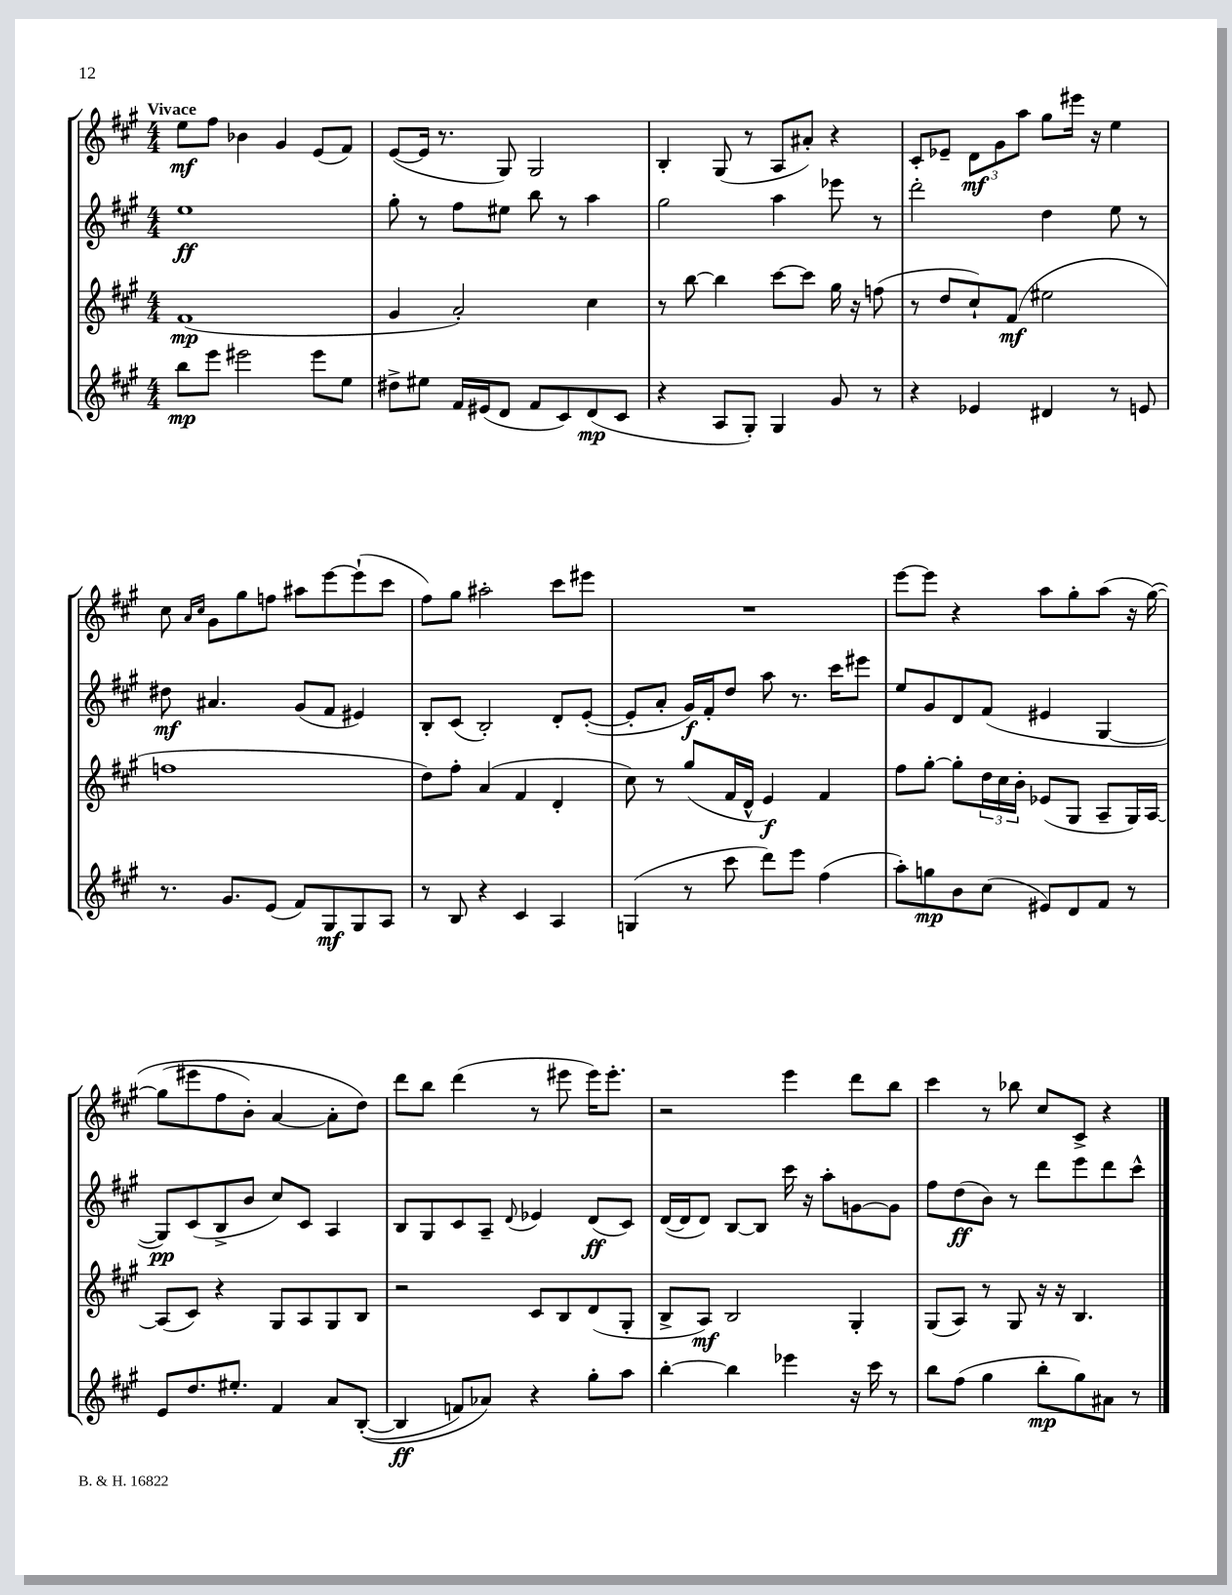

**kern	**kern	**kern	**kern
*staff4	*staff3	*staff2	*staff1
*clefG2	*clefG2	*clefG2	*clefG2
*k[f#c#g#]	*k[f#c#g#]	*k[f#c#g#]	*k[f#c#g#]
*M4/4	*M4/4	*M4/4	*M4/4
8bb	(1f#	1ee	8ee
8eee	.	.	8ff#
2eee#	.	.	4b-
.	.	.	4g#
8eee#	.	.	(8e
8ee	.	.	8f#)
=	=	=	=
8dd#^	4g#	8gg#'	([8e
8ee#	.	8r	16e]
.	.	.	8.r
16f#	2a')	8ff#	.
(16e#	.	.	.
8d	.	8ee#	8G#)
8f#	.	8bb	2G#
8c#)	.	8r	.
(8d	4cc#	4aa	.
8c#	.	.	.
=	=	=	=
4r	8r	2gg#	4B'
.	[8bb	.	.
8A	4bb]	.	(8G#
8G#')	.	.	8r
4G#	[8ccc#	4aa	8A
.	8ccc#]	.	8a#')
8g#	16gg#	8eee-	4r
.	16r	.	.
8r	(8ff	8r	.
=	=	=	=
4r	8r	2ddd'	8c#'
.	8dd	.	8e-~
4e-	8cc#`)	.	12d
.	.	.	12g#
.	(8f#	.	.
.	.	.	12aa
4d#	2ee#	4dd	8gg#
.	.	.	16eee#
.	.	.	16r
8r	.	8ee	4ee
8e	.	8r	.
=	=	=	=
8.r	1ff	8dd#	8cc#
.	.	.	16qqa
.	.	.	16qqcc#
.	.	4.a#	8g#
8.g#	.	.	.
.	.	.	8gg#
(8e	.	.	8ff
8f#)	.	(8g#	8aa#
8G#	.	8f#	[8eee
8G#	.	4e#)	(8eee`]
8A	.	.	8ccc#
=	=	=	=
8r	8dd)	8B'	8ff#)
8B	8ff#'	(8c#	8gg#
4r	(4a	2B')	2aa#'
4c#	4f#	.	.
4A	4d'	8d'	8ccc#
.	.	([8e'	8eee#
=	=	=	=
(4G	8cc#)	8e']	1r
.	8r	8a'	.
8r	(8gg#	16g#)	.
.	.	16f#'	.
8ccc#	16f#	8dd	.
.	16d^^	.	.
8ddd)	4e)	8aa	.
8eee	.	8.r	.
(4ff#	4f#	.	.
.	.	16ccc#	.
.	.	8eee#	.
=	=	=	=
8aa')	8ff#	8ee	[8eee
8gg	[8gg#'	8g#	8eee]
8b	8gg#']	8d	4r
(8cc#	24dd	(8f#	.
.	24cc#	.	.
.	24b'	.	.
8e#)	(8e-	4e#	8aa
8d	8G#	.	8gg#'
8f#	8A~	[4G#	(8aa
8r	16G#)	.	16r
.	[16A	.	&([16gg#)
=	=	=	=
8e	(8A]	8G#])	(8gg#]
8.dd	8c#)	(8c#	8eee#
.	4r	8B^	8ff#
8.ee#'	.	.	.
.	.	8b	8b')
4f#	8G#	8cc#)	[4a
.	8A	8c#	.
8a	8G#	4A	8a']
&(([8B'	8B	.	8dd&)
=	=	=	=
4B]	2r	8B	8ddd
.	.	8G#	8bb
8f)	.	8c#	(4ddd
8a-&)	.	8A~	.
.	.	8qqd	.
4r	8c#	4e-	8r
.	8B	.	8eee#
8gg#'	(8d	(8d	16eee#)
.	.	.	8.eee#'
8aa	8G#'	8c#)	.
=	=	=	=
[4bb'	8B^	([16d	2r
.	.	16d]	.
.	8A)	8d)	.
4bb]	2B	[8B	.
.	.	8B]	.
4eee-	.	16ccc#	4eee
.	.	16r	.
.	.	8aa'	.
16r	4G#'	[8g	8ddd
16ccc#	.	.	.
8r	.	8g]	8bb
=	=	=	=
8bb	(8G#	8ff#	4ccc#
(8ff#	8A)	(8dd	.
4gg#	8r	8b)	8r
.	8G#	8r	8bb-
8bb'	16r	8ddd	8cc#
.	16r	.	.
8gg#)	4.B	8eee	8c#^
8a#	.	8ddd	4r
8r	.	8ccc#^^	.
==	==	==	==
*-	*-	*-	*-
